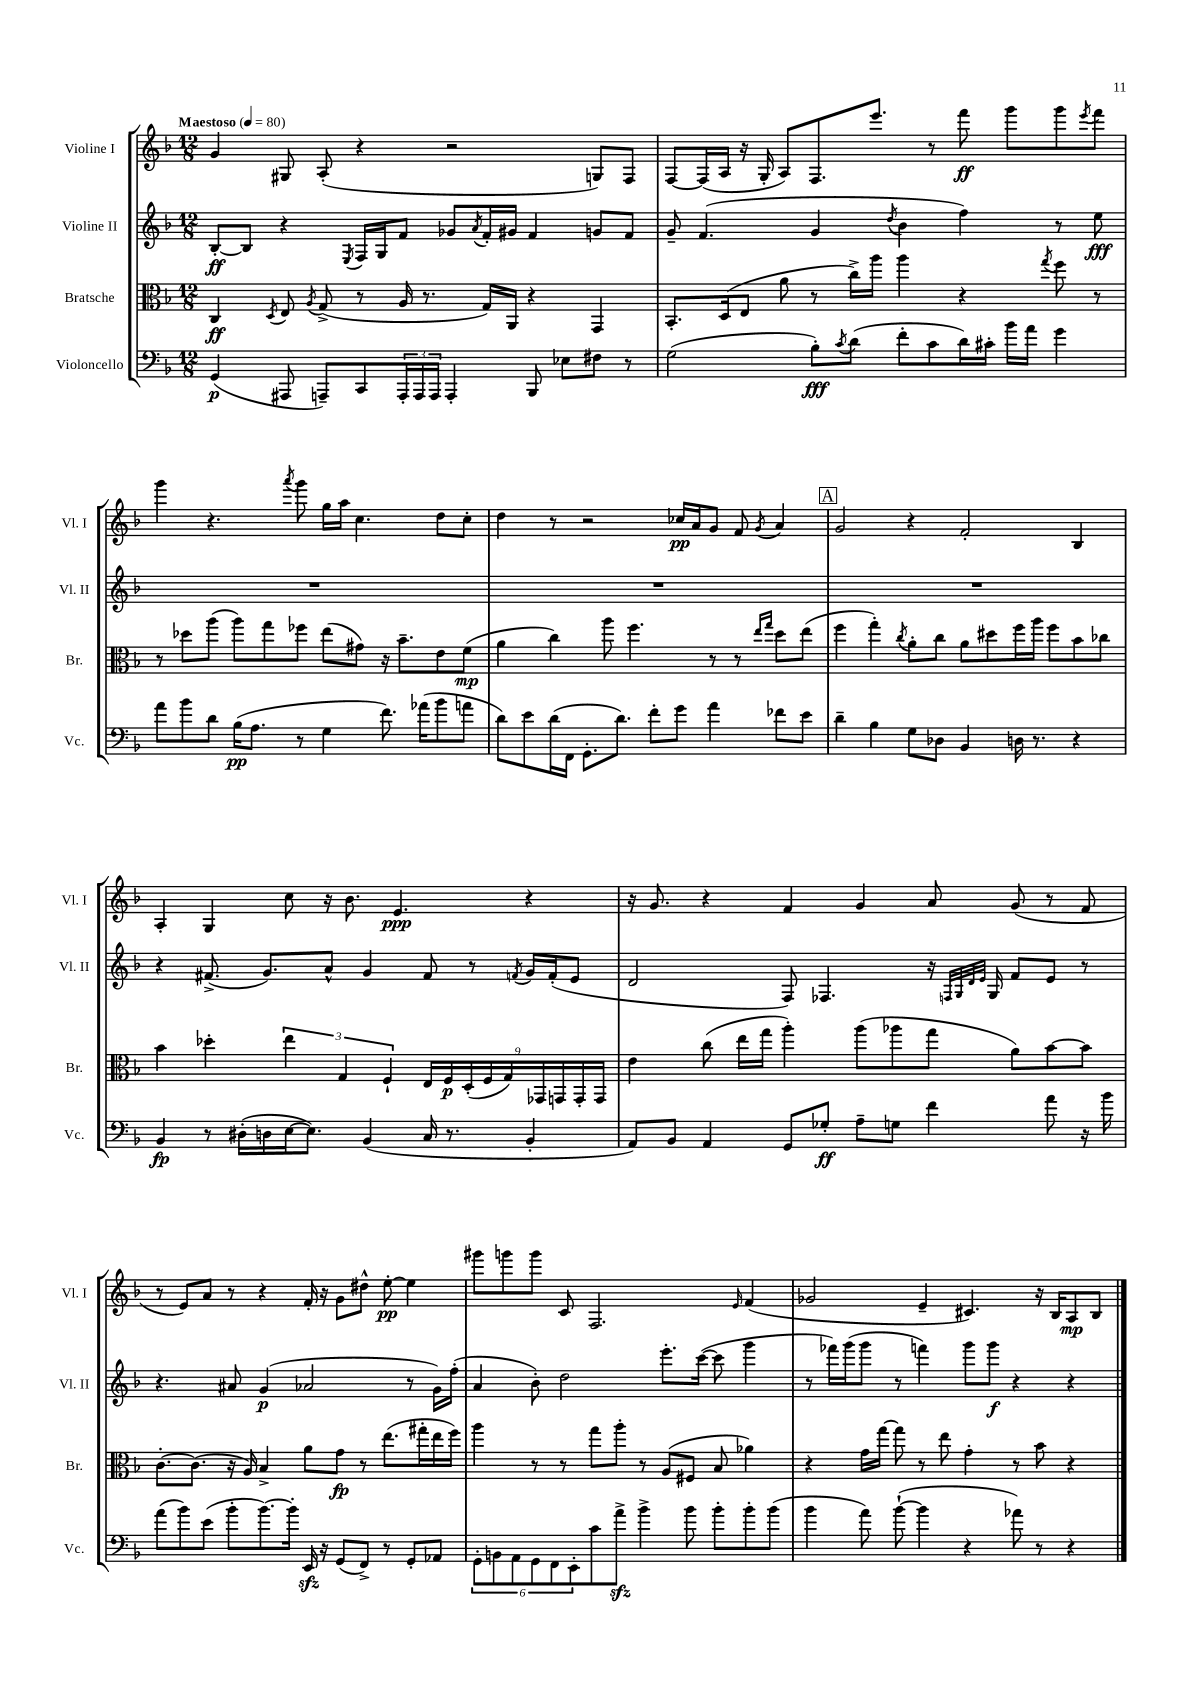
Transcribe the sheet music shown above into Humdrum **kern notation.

**kern	**kern	**kern	**kern
*staff4	*staff3	*staff2	*staff1
*clefF4	*clefC3	*clefG2	*clefG2
*k[b-]	*k[b-]	*k[b-]	*k[b-]
*M12/8	*M12/8	*M12/8	*M12/8
*MM80	*MM80	*MM80	*MM80
(4GG/	4C/	[8B-'/L	4g/
.	.	8B-/]J	.
.	8qD/	.	.
8AAA#/	8E/	4r	8G#/
.	8qA/	.	.
8AAA~/L)	(8G^/	.	(8A'/
.	.	8qE/	.
8CC/	8r	16F/LL	4r
.	.	16G/J	.
24AAA'/L	16A/	8f/J	.
24AAA/	.	.	.
.	8.r	.	.
24AAA/JJ	.	.	.
4AAA'/	.	8g-/L	2r
.	.	8qa/	.
.	16G/LL)	16f'/L	.
.	16AA/JJ	16g#/JJ	.
8BBB-/	4r	4f/	.
8E-\L	.	.	.
8F#\J	4GG/	8g/L	8G/L)
8r	.	8f/J	8F/J
=	=	=	=
(2G\	8.BB-'/L	8g~/	[8F/L
.	.	(4.f/	(16F/]L
.	(16D/k	.	16A/JJ
.	8E/J	.	16r
.	.	.	16G'/
.	8a\	.	8A/L)
8B-'\L)	8r	4g/	8.F/
8qc/	.	.	.
(8d\J	16cc^\LL)	.	.
.	16aa\JJ	.	8.eee/J
.	.	8qdd/	.
8f'\L	4aa\	4b-\	.
8c\	.	.	8r
16d\L)	4r	4ff\)	8fff\
16c#'\JJ	.	.	.
16b-\LL	.	.	8ggg\L
16a\JJ	.	.	.
.	8qgg/	.	.
4g\	8ff\	8r	8ggg\
.	.	.	8qeee/
.	8r	8ee\	8fff\J
=	=	=	=
8a\L	8r	1.r	4ggg\
8b-\	8dd-\L	.	.
8d\J	(8aa\J	.	4.r
(16B-\LK	8aa\L)	.	.
8.A\J	.	.	.
.	8gg\	.	.
.	.	.	8qaaa/
8r	8ff-\J	.	8ggg\
4G\	(8ee\L	.	16gg\LL
.	.	.	16aa\JJ
.	8g#\J)	.	4.cc\
8.f\)	16r	.	.
.	8.b-~\L	.	.
(16a-\LK	.	.	.
8b-\	8e\	.	8dd\L
8a\J	(8f\J	.	8cc'\J
=	=	=	=
8d\L)	4a\	1.r	4dd\
8e\	.	.	.
(16d\L	4cc\)	.	8r
16FF\JJ	.	.	.
8.GG'\L	.	.	2r
.	8aa\	.	.
8.d\J)	.	.	.
.	4.ff\	.	.
8f'\L	.	.	.
8g\J	.	.	16cc-/LL
.	.	.	16a/J
4a\	8r	.	8g/J
.	8r	.	8f/
.	16qqee/LL	.	.
.	16qqgg/JJ	.	8qg/
8f-\L	8dd\L	.	4a/
8e\J	(8ee\J	.	.
=	=	=	=
4d~\	4ff\	1.r	2g/
4B-\	4gg'\)	.	.
.	8qcc/	.	.
8G\L	8a'\L	.	4r
8D-\J	8cc\J	.	.
4BB-/	8a\L	.	2f'/
.	8dd#\	.	.
16D\	16ff\L	.	.
8.r	16aa\JJ	.	.
.	8ff\L	.	.
4r	8b-\	.	4B-/
.	8cc-\J	.	.
=	=	=	=
4BB-/	4b-\	4r	4A'/
8r	4dd-'\	(8.f#^/	4G/
(16D#'\LL	.	.	.
16D\	.	8.g/L)	.
[16E\J	6ee\	.	8cc\
8.E\]J)	.	.	.
.	.	8a^^/J	16r
.	6G/	.	.
.	.	.	8.b-\
(4BB-/	.	4g/	.
.	6F`/	.	.
.	.	.	4.e/
16C/	18E/LL	8f#/	.
.	18F/	.	.
8.r	.	.	.
.	(18D'/	.	.
.	.	8r	.
.	18F/	.	.
.	18G/)	.	.
.	.	8qf/	.
4BB-'/	.	16g/LL	4r
.	18GG-/	.	.
.	.	(16f'/J	.
.	18GG/	.	.
.	.	8e/J	.
.	18GG'/	.	.
.	18GG/JJ	.	.
=	=	=	=
8AA/L)	4e\	2d/	16r
.	.	.	8.g/
8BB-/J	.	.	.
4AA/	(8cc\	.	4r
.	16ee\LL	.	.
.	16gg\JJ	.	.
8GG/L	4aa'\)	8F/)	4f/
8G-'/J	.	4.F-/	.
8A~\L	(8aa\L	.	4g/
8G\J	8aa-\	.	.
4f\	8gg\J	16r	8a/
.	.	32qqF/LLL	.
.	.	32qqG/	.
.	.	32qqd/	.
.	.	32qqe/JJJ	.
.	.	16G/	.
.	8a\L)	8f/L	(8g/
8a\	[8b-\	8e/J	8r
16r	8b-\]J	8r	8f/
16b-\	.	.	.
=	=	=	=
(8a\L	[8.c'\L	4.r	8r
8b-\)	.	.	8e/L)
.	(8.c\]J	.	.
(8e\J	.	.	8a/J
8b-'\L	16r	8a#/	8r
.	16A/)	.	.
[8.b-\)	4B-^/	(4g/	4r
16b-'\]Jk	.	.	.
16EE/	8a\L	2a-/	16f'/
16r	.	.	16r
(8GG/L	8g\J	.	8g\L
8FF^/J)	8r	.	8dd#^^\J
8r	(8.ee\L	.	[8ee'\
8GG'/L	.	8r	4ee\]
.	16gg#'\L	.	.
8AA-/J	16ee\	16g\LL)	.
.	16ff\JJ)	(16ff'\JJ	.
=	=	=	=
12GG'\L	4aa\	4a/	8ggg#\L
12BB\	.	.	.
.	.	.	8ggg\
12AA\	.	.	.
12GG\	8r	8b-'\)	8ggg\J
12FF\	.	.	.
.	8r	2dd\	8c/
12EE'\	.	.	.
8c\	8gg\L	.	2.F/
8a^\J	8aa'\J	.	.
4b-^\	8r	.	.
.	(8A/L	8.eee'\L	.
8b-\	8F#/J	.	.
.	.	([16ccc\Jk	.
8b-'\L	8B-/	8ccc\]	.
.	.	.	16qqe/
8b-'\	4a-\)	4ggg\	(4f/
(8b-\J	.	.	.
=	=	=	=
4b-\	4r	8r	2g-/
.	.	16fff-\LL)	.
.	.	(16ggg\J	.
8a\)	16g\LL	8ggg\J	.
.	[16gg\JJ	.	.
([8b-`\	8gg\]	8r	.
4b-\]	8r	4fff\)	4e~/
.	8ee\	.	.
4r	4g'\	8ggg\L	4.c#/)
.	.	8ggg\J	.
8a-\)	8r	4r	.
8r	8b-\	.	16r
.	.	.	16B-/LK
4r	4r	4r	8A/
.	.	.	8B-/J
==	==	==	==
*-	*-	*-	*-
